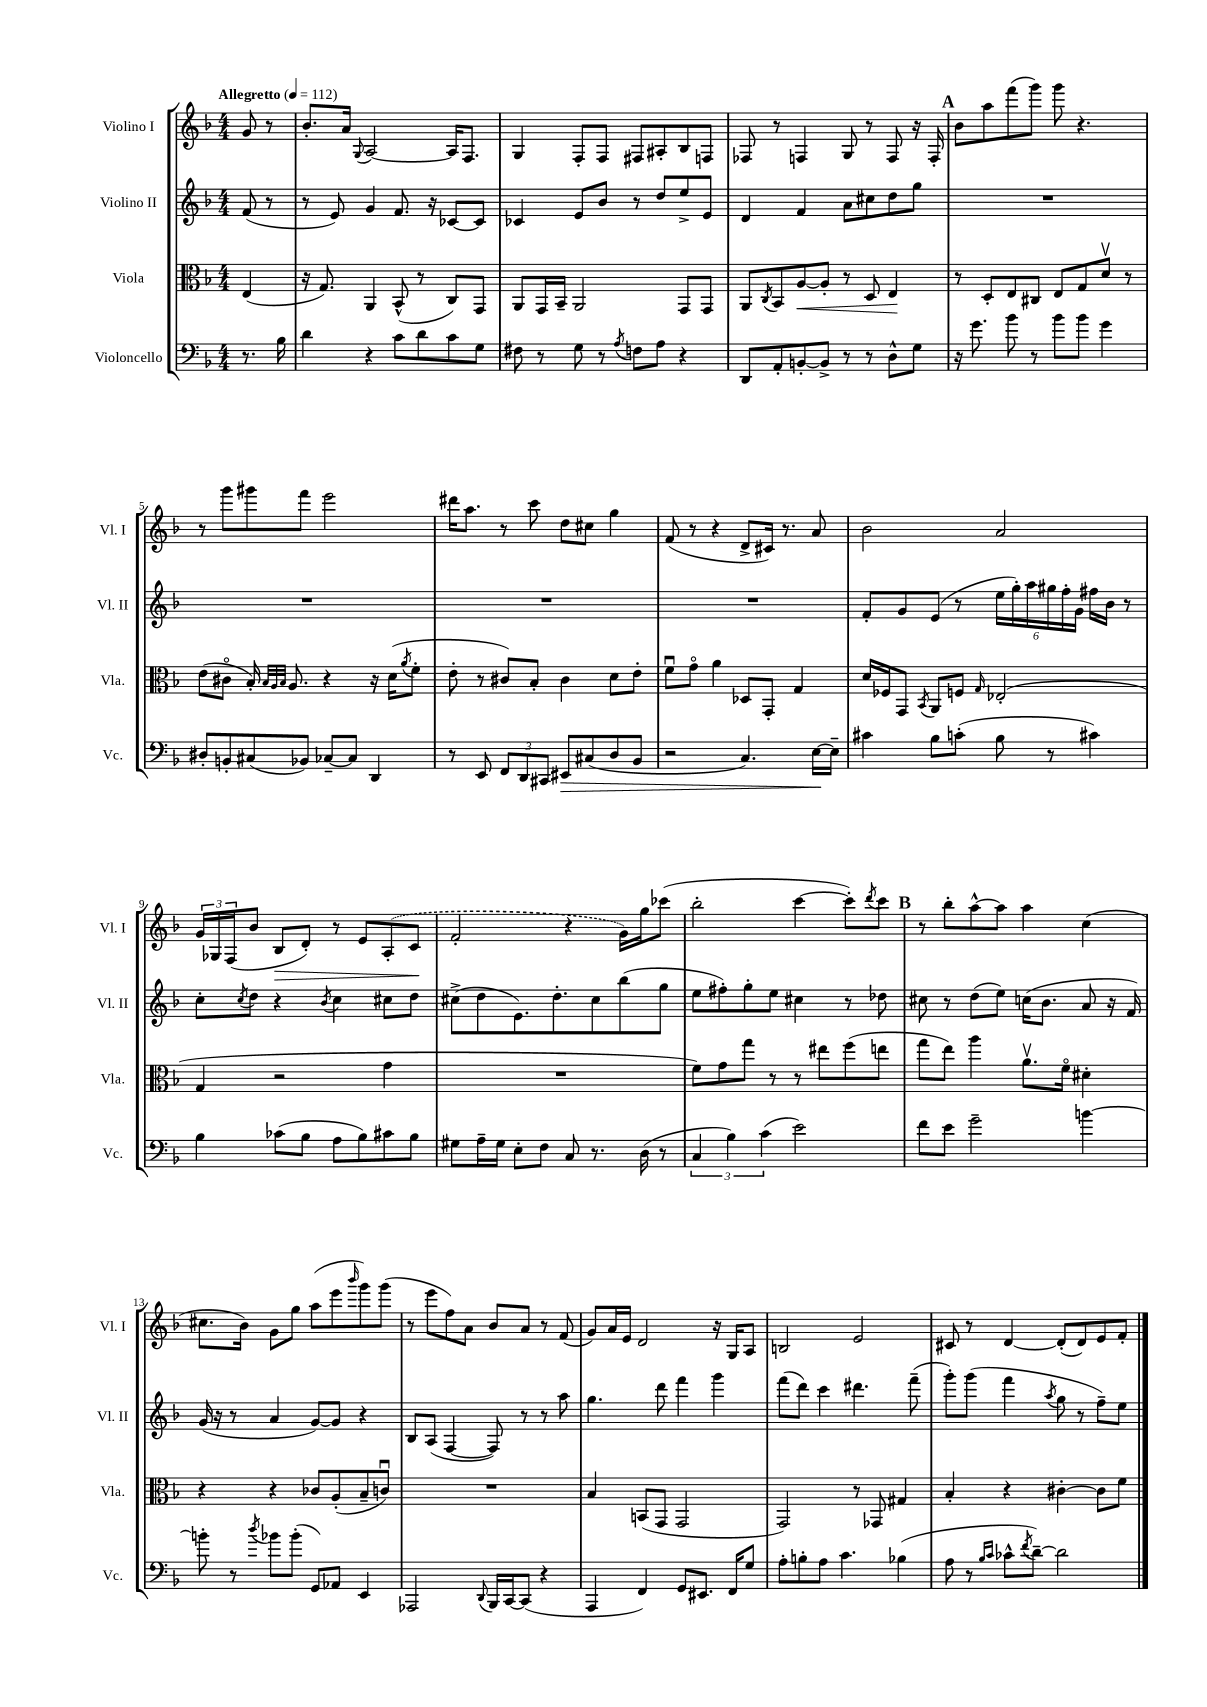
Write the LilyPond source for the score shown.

<<
\new StaffGroup <<
\new Staff = "s0" \with { instrumentName = "Violino I" shortInstrumentName = "Vl. I" } {
    \clef treble \key f \major \numericTimeSignature \time 4/4 \partial 4 \tempo "Allegretto" 4 = 112
    g'8 r8 |
    bes'8.-. a'16 \appoggiatura { g8 } a2~ a16 f8. |
    g4 f8-. f8 fis8 ais8-. bes8 f8 |
    fes8 r8 f4 g8 r8 f8 r16 f16-. |
    \mark \markup { \bold "A" } bes'8 a''8 f'''8( g'''8) g'''8 r4. |
    r8 g'''8 gis'''8 f'''8 e'''2 |
    dis'''16 a''8. r8 c'''8 d''8 cis''8 g''4 |
    f'8( r8 r4 d'8-> cis'16) r8. a'8 |
    bes'2 a'2 |
    \tuplet 3/2 { g'16 ges16 f16( } bes'8 bes8\> d'8-.) r8 e'8 \once \slurDashed a8-.( c'8\! |
    f'2-. r4 g'16) g''16 ces'''8( |
    bes''2-. c'''4~ c'''8-.) \acciaccatura { d'''8 } c'''8 |
    \mark \markup { \bold "B" } r8 bes''8-. a''8~-^ a''8 a''4 c''4( |
    cis''8. bes'16) g'8 g''8 a''8( e'''8 \grace { bes'''16 } g'''8) g'''8( |
    r8 e'''8 f''8) a'8 bes'8 a'8 r8 f'8( |
    g'8) a'16 e'16 d'2 r16 g16 a8 |
    b2 e'2 |
    cis'8 r8 d'4~ d'8-.( d'8) e'8 f'8-. \bar "|." |
}
\new Staff = "s1" \with { instrumentName = "Violino II" shortInstrumentName = "Vl. II" } {
    \clef treble \key f \major \numericTimeSignature \time 4/4 \partial 4
    f'8( r8 |
    r8 e'8) g'4 f'8. r16 ces'8~ ces'8 |
    ces'4 e'8 bes'8 r8 d''8 e''8-> e'8 |
    d'4 f'4 a'8 cis''8 d''8 g''8 |
    \mark \markup { \bold "A" } R1 |
    R1 |
    R1 |
    R1 |
    f'8-. g'8 e'8( r8 \tuplet 6/4 { e''16 g''16-.) a''16 gis''16 f''16-. g'16 } fis''16 bes'16 r8 |
    c''8-. \acciaccatura { c''8 } d''8 r4 \acciaccatura { bes'8 } c''4 cis''8 d''8 |
    cis''8->( d''8 e'8.) d''8.-. cis''8 bes''8( g''8 |
    e''8 fis''8-.) g''8-. e''8 cis''4 r8 des''8 |
    \mark \markup { \bold "B" } cis''8 r8 d''8( e''8) c''16( bes'8. a'8 r16 f'16) |
    g'16( r16 r8 a'4 g'8~) g'8 r4 |
    bes8 a8( f4~ f8) r8 r8 a''8 |
    g''4. d'''8 f'''4 g'''4 |
    f'''8( d'''8) c'''4 dis'''4. f'''8--( |
    g'''8-.) g'''8( f'''4 \acciaccatura { a''8 } g''8 r8 f''8--) e''8 \bar "|." |
}
\new Staff = "s2" \with { instrumentName = "Viola" shortInstrumentName = "Vla." } {
    \clef alto \key f \major \numericTimeSignature \time 4/4 \partial 4
    e4( |
    r16 g8.) a,4 bes,8-^( r8 c8) g,8 |
    a,8 g,16 bes,16-- a,2 g,8 g,8 |
    a,8 \acciaccatura { c8 } bes,8 a8~\< a8-. r8 d8 e4\! |
    \mark \markup { \bold "A" } r8 d8-. e8 cis8 e8 g8 d'8\upbow r8 |
    e'8( cis'8\flageolet bes16-.) \grace { bes32 a32 bes32 } a8. r4 r16 d'16( \acciaccatura { a'8 } f'8-. |
    e'8-. r8 cis'8) bes8-. cis'4 d'8 e'8-. |
    f'8\downbow g'8\flageolet a'4 des8 g,8-. g4 |
    d'16 fes16 g,8 \acciaccatura { bes,8 } a,8 f8 \grace { g16 } ees2-.( |
    g4 r2 g'4 |
    R1 |
    f'8) g'8 g''8 r8 r8 eis''8 f''8( e''8 |
    \mark \markup { \bold "B" } g''8 e''8) a''4 a'8.\upbow f'16\flageolet dis'4-. |
    r4 r4 ces'8 a8-.( bes8-- c'8\downbow) |
    R1 |
    bes4 b,8( g,8 g,2 |
    g,2) r8 ges,8 gis4 |
    bes4-. r4 cis'4~-. cis'8 f'8 \bar "|." |
}
\new Staff = "s3" \with { instrumentName = "Violoncello" shortInstrumentName = "Vc." } {
    \clef bass \key f \major \numericTimeSignature \time 4/4 \partial 4
    r8. bes16 |
    d'4 r4 c'8 d'8 c'8 g8 |
    fis8 r8 g8 r8 \acciaccatura { a8 } f8 a8 r4 |
    d,8 a,8-. b,8~-. b,8-> r8 r8 d8-^ g8 |
    \mark \markup { \bold "A" } r16 g'8. bes'8 r8 bes'8 bes'8 g'4 |
    dis8-. b,8-. cis8( bes,8) ces8~-- ces8 d,4 |
    r8 e,8 \tuplet 3/2 { f,8 d,8 cis,8 } eis,8\> cis8( d8 bes,8 |
    r2 c4.) e16~\! e16-- |
    cis'4 bes8 c'8-.( bes8 r8 cis'4) |
    bes4 ces'8( bes8 a8 bes8) cis'8 bes8 |
    gis8 a16-- gis16 e8-. f8 c8 r8. d16( r8 |
    \tuplet 3/2 { c4 bes4) c'4( } e'2) |
    \mark \markup { \bold "B" } f'8 e'8 g'2-- b'4~ |
    b'8-. r8 \acciaccatura { d''8 } bes'8 bes'8-.( g,8) aes,8 e,4 |
    aes,,2 \appoggiatura { d,8 } bes,,16 c,16~ c,8( r4 |
    a,,4 f,4) g,8 eis,8. f,16 g8 |
    a8-. b8-. a8 c'4. bes4( |
    a8 r8 \grace { bes16 c'16 } ces'8-^ \acciaccatura { f'8 } d'8~--) d'2 \bar "|." |
}
>>
>>
